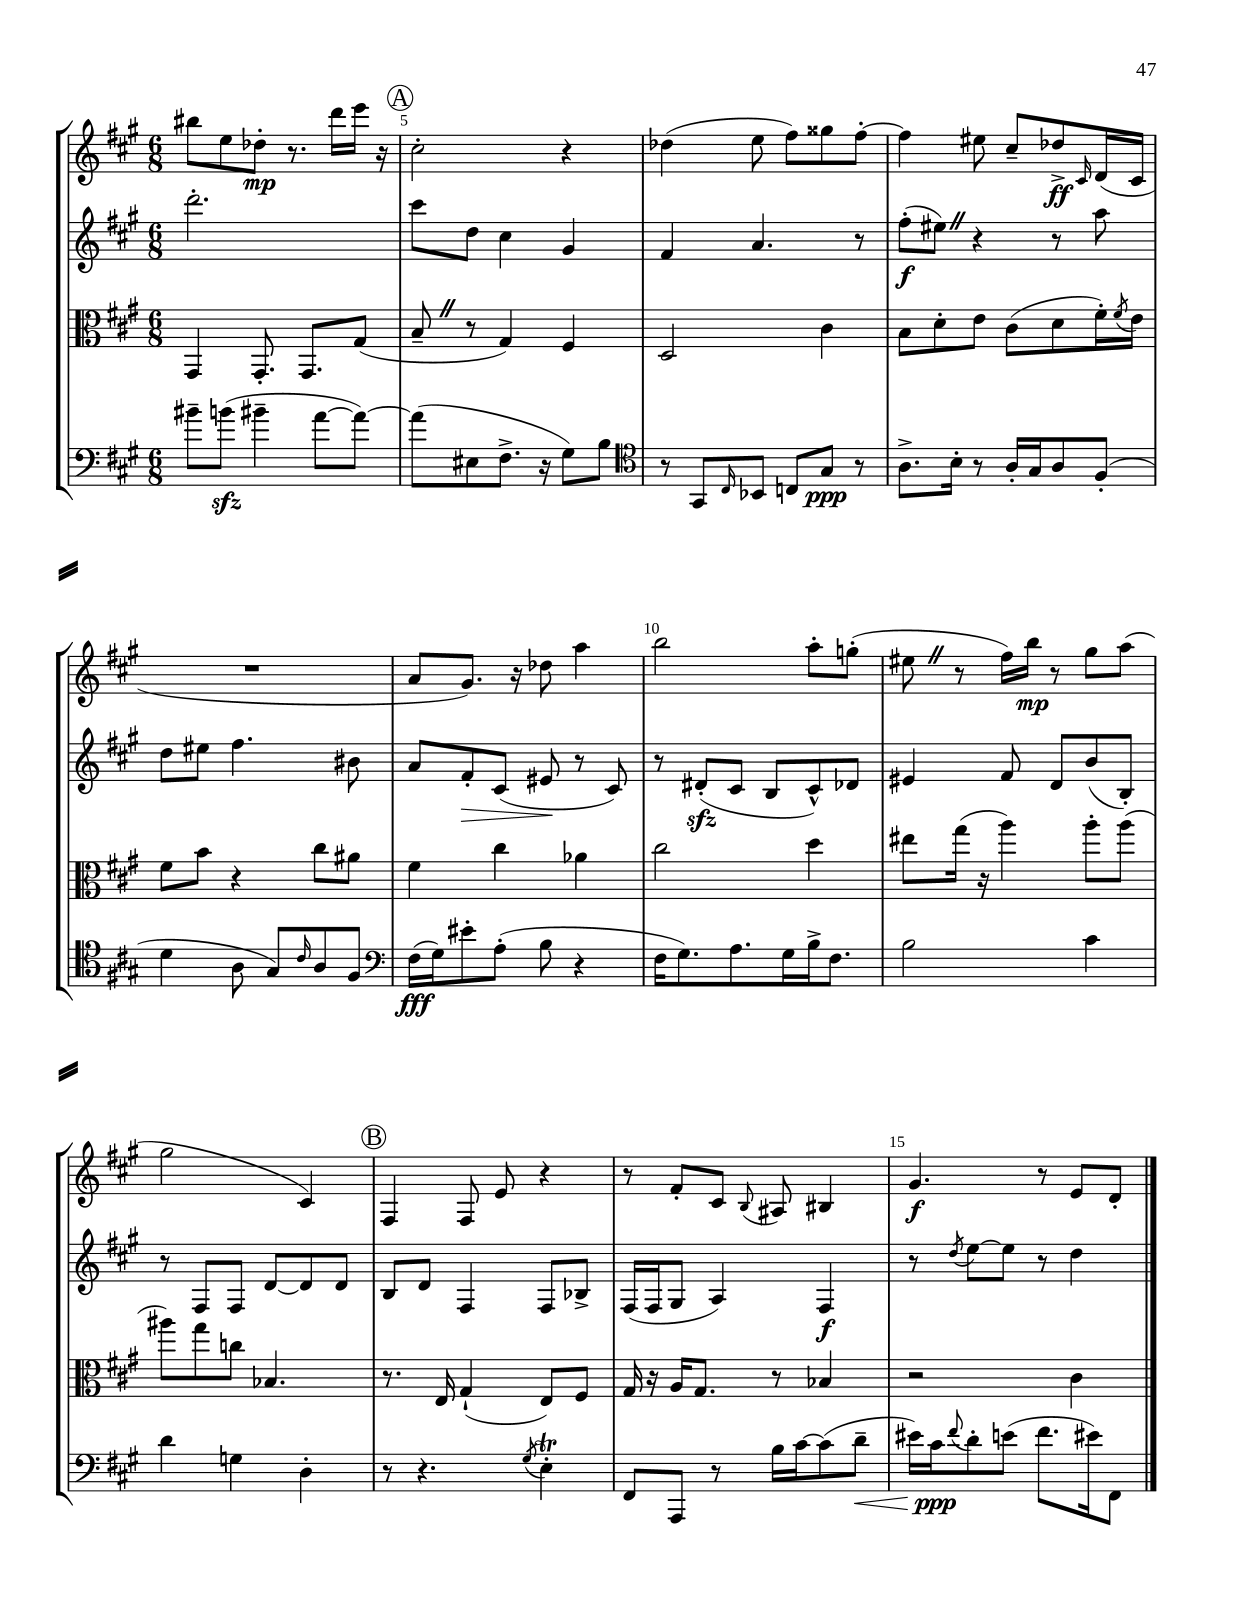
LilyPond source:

<<
\new StaffGroup <<
\new Staff = "s0" {
    \clef treble \key a \major \numericTimeSignature \time 6/8
    bis''8 e''8 des''8-.\mp r8. d'''16 e'''16 r16 |
    \mark \markup { \circle "A" } cis''2-. r4 |
    des''4( e''8 fis''8) gisis''8 fis''8~-. |
    fis''4 eis''8 cis''8-- des''8->\ff \grace { cis'16 } d'16( cis'16 |
    R2. |
    a'8 gis'8.) r16 des''8 a''4 |
    b''2 a''8-. g''8-.( |
    eis''8 \once \override BreathingSign.text = \markup { \musicglyph "scripts.caesura.straight" } \breathe r8 fis''16) b''16\mp r8 gis''8 a''8( |
    gis''2 cis'4) |
    \mark \markup { \circle "B" } fis4 fis8 e'8 r4 |
    r8 fis'8-. cis'8 \appoggiatura { b8 } ais8 bis4 |
    gis'4.\f r8 e'8 d'8-. \bar "|." |
}
\new Staff = "s1" {
    \clef treble \key a \major \numericTimeSignature \time 6/8
    d'''2.-. |
    \mark \markup { \circle "A" } cis'''8 d''8 cis''4 gis'4 |
    fis'4 a'4. r8 |
    fis''8-.\f( eis''8) \once \override BreathingSign.text = \markup { \musicglyph "scripts.caesura.straight" } \breathe r4 r8 a''8 |
    d''8 eis''8 fis''4. bis'8 |
    a'8 fis'8-.\> cis'8( eis'8\! r8 cis'8) |
    r8 dis'8-.\sfz( cis'8 b8 cis'8-^) des'8 |
    eis'4 fis'8 d'8 b'8( b8-.) |
    r8 fis8 fis8 d'8~ d'8 d'8 |
    \mark \markup { \circle "B" } b8 d'8 fis4 fis8 bes8-> |
    fis16( fis16 gis8 a4) fis4\f |
    r8 \acciaccatura { d''8 } e''8~ e''8 r8 d''4 \bar "|." |
}
\new Staff = "s2" {
    \clef alto \key a \major \numericTimeSignature \time 6/8
    gis,4 gis,8.-. gis,8. gis8( |
    \mark \markup { \circle "A" } b8-- \once \override BreathingSign.text = \markup { \musicglyph "scripts.caesura.straight" } \breathe r8 gis4) fis4 |
    d2 cis'4 |
    b8 d'8-. e'8 cis'8( d'8 fis'16-.) \acciaccatura { fis'8 } e'16 |
    fis'8 b'8 r4 cis''8 ais'8 |
    fis'4 cis''4 aes'4 |
    cis''2 d''4 |
    eis''8 gis''16( r16 a''4) a''8-. a''8( |
    ais''8) gis''8 c''8 bes4. |
    \mark \markup { \circle "B" } r8. e16 gis4-!( e8) fis8 |
    gis16 r16 a16 gis8. r8 bes4 |
    r2 cis'4 \bar "|." |
}
\new Staff = "s3" {
    \clef bass \key a \major \numericTimeSignature \time 6/8
    bis'8-- b'8\sfz( bis'4-- a'8~ a'8~) |
    \mark \markup { \circle "A" } a'8( eis8 fis8.-> r16 gis8) b8 |
    \clef tenor r8 gis,8 \grace { cis16 } bes,8 c8 gis8\ppp r8 |
    a8.-> b16-. r8 a16-. gis16 a8 fis8-.( |
    d'4 a8 gis8) \grace { cis'16 } a8 fis8 |
    \clef bass fis16\fff( gis16) eis'8-. a8-.( b8 r4 |
    fis16 gis8.) a8. gis16 b16-> fis8. |
    b2 cis'4 |
    d'4 g4 d4-. |
    \mark \markup { \circle "B" } r8 r4. \acciaccatura { gis8 } e4-.\trill |
    fis,8 a,,8 r8 b16 cis'16~ cis'8( d'8--\< |
    eis'16) cis'16\ppp\! \appoggiatura { fis'8 } d'8-. e'8( fis'8. eis'16) fis,8 \bar "|." |
}
>>
>>
\layout { \context { \Score currentBarNumber = #4 \override BarNumber.break-visibility = ##(#f #t #t) barNumberVisibility = #(every-nth-bar-number-visible 5) } }
